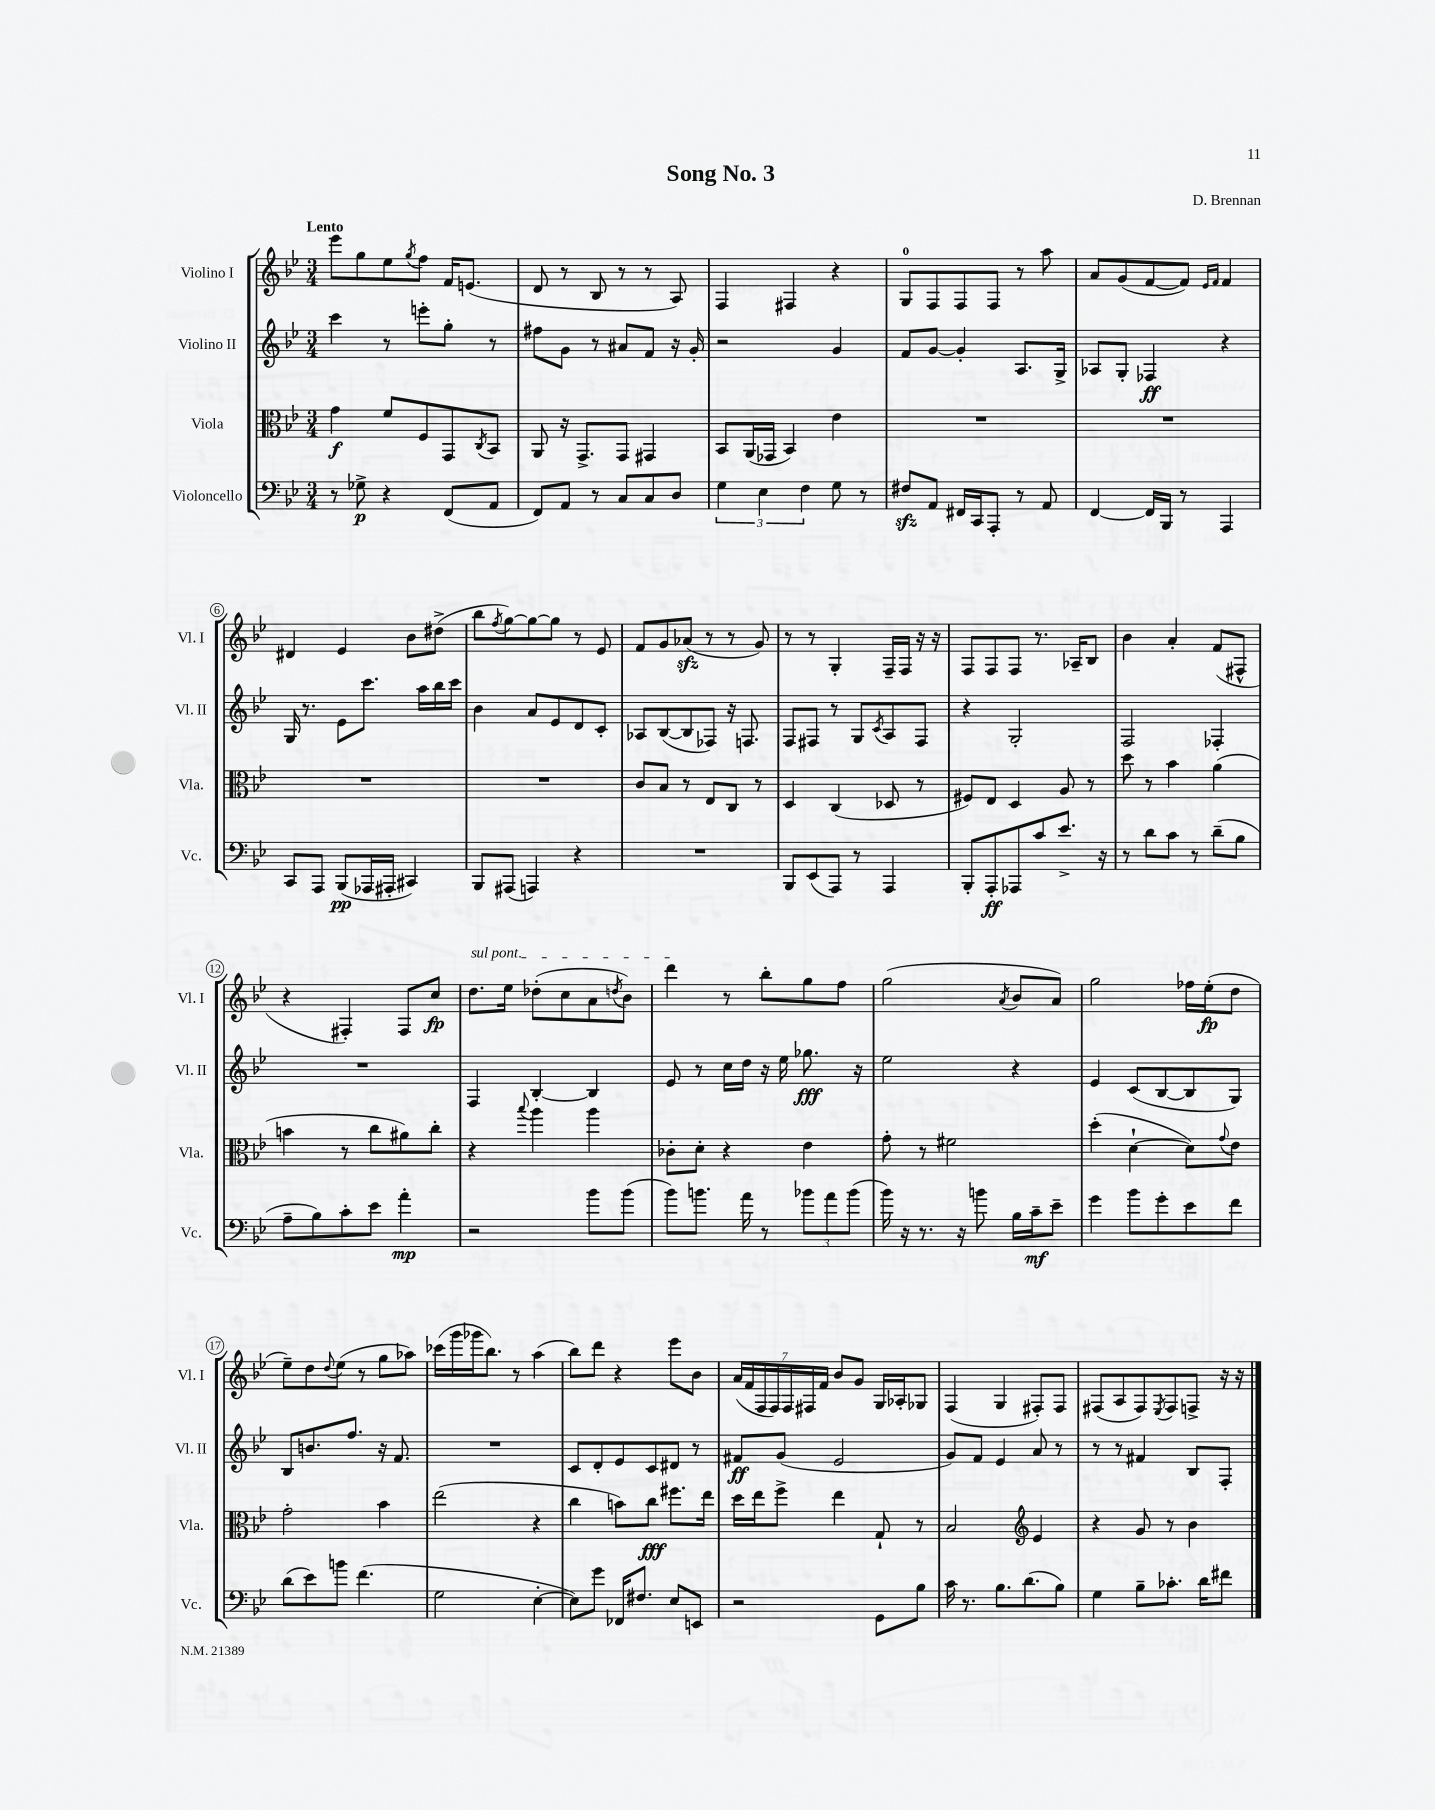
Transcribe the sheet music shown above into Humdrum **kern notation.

**kern	**kern	**kern	**kern
*staff4	*staff3	*staff2	*staff1
*clefF4	*clefC3	*clefG2	*clefG2
*k[b-e-]	*k[b-e-]	*k[b-e-]	*k[b-e-]
*M3/4	*M3/4	*M3/4	*M3/4
8r	4g	4ccc	8eee-
8G-^	.	.	8gg
4r	8f	8r	8ee-
.	.	.	8qgg
.	8F	8eee'	8ff
(8FF	8GG	8gg'	16f
.	.	.	(8.e
.	8qC	.	.
8AA	8BB-	8r	.
=	=	=	=
8FF)	8AA	8ff#	8d
8AA	16r	8g	8r
.	8.GG^	.	.
8r	.	8r	8B-
8C	8GG	8a#	8r
8C	4GG#	8f	8r
8D	.	16r	8A)
.	.	16g'	.
=	=	=	=
6G	8BB-	2r	4F
.	(16AA	.	.
6E-	.	.	.
.	16GG-	.	.
.	4BB-)	.	4F#
6F	.	.	.
8G	4e-	4g	4r
8r	.	.	.
=	=	=	=
8F#	2.r	8f	8G
8AA	.	[8g	8F
16FF#	.	4g']	8F
16CC	.	.	.
8AAA'	.	.	8F
8r	.	8.A	8r
8AA	.	.	8aa
.	.	16G^	.
=	=	=	=
[4FF	2.r	8A-	8a
.	.	8G'	(8g
16FF]	.	4F-	[8f
16BBB-	.	.	.
8r	.	.	8f])
.	.	.	16qqe-
.	.	.	16qqf
4AAA	.	4r	4f
=	=	=	=
8CC	2.r	16G	4d#
.	.	8.r	.
8AAA	.	.	.
(8BBB-	.	8e-	4e-
16AAA-	.	8.ccc	.
16AAA#'	.	.	.
4CC#)	.	.	8b-
.	.	16aa	.
.	.	16bb-	(8dd#^
.	.	16ccc	.
=	=	=	=
8BBB-	2.r	4b-	8bb-
.	.	.	8qff
(8AAA#	.	.	[8gg)
4AAA)	.	8a	8gg_
.	.	8e-	8gg]
4r	.	8d	8r
.	.	8c'	8e-
=	=	=	=
2.r	8c	8A-	8f
.	8B-	([8B-	8g
.	8r	8B-]	(8a-
.	8E-	8F-)	8r
.	8C	16r	8r
.	.	8.F	.
.	8r	.	8g)
=	=	=	=
8BBB-	4D	8F	8r
(8EE-	.	8F#	8r
8AAA)	(4C	8r	4G'
8r	.	8G	.
.	.	8qc	.
4AAA	8D-	8A	16F~
.	.	.	16F
.	8r	8F#	16r
.	.	.	16r
=	=	=	=
8BBB-'	8F#)	4r	8F
8AAA'	8E-	.	8F
8AAA-	4D	2G'	8F
8c	.	.	8.r
8.e-^	8A	.	.
.	.	.	16A-~
.	8r	.	8B-
16r	.	.	.
=	=	=	=
8r	8dd	2F	4b-
8d	8r	.	.
8c	4b-	.	4a'
8r	.	.	.
(8d~	(4a	4F-'	(8f
8B-	.	.	8F#^^
=	=	=	=
8A~	4b	2.r	4r
8B-)	.	.	.
8c'	8r	.	4F#')
8e-	8cc	.	.
4a'	8a#)	.	8F#
.	8cc'	.	8cc
=	=	=	=
2r	4r	4F	8.dd
.	.	.	16ee-
.	8qqbb-	.	.
.	4aa	[4B-'	(8dd-'
.	.	.	8cc
8b-	4aa	4B-]	8a
.	.	.	8qdd
(8b-	.	.	8b-)
=	=	=	=
8b-)	8c-'	8e-	4ddd
8.b	8d'	8r	.
.	4r	16cc	8r
16a	.	16dd	.
8r	.	16r	8bb-'
.	.	16ee-	.
12b-	4e-	8.gg-	8gg
12a	.	.	.
.	.	.	8ff
(12b-	.	.	.
.	.	16r	.
=	=	=	=
16b-)	8g'	2ee-	(2gg
16r	.	.	.
8.r	8r	.	.
.	2f#	.	.
16r	.	.	.
8b	.	.	.
.	.	.	8qa
16B-	.	4r	8b-
16c~	.	.	.
8e-~	.	.	8a)
=	=	=	=
4g	(4dd'	4e-	2gg
8b-	[4d`	(8c	.
8g'	.	[8B-	.
8e-	8d])	8B-]	16ff-
.	.	.	(16ee-'
.	8qqg	.	.
8f	8e-	8G)	8dd
=	=	=	=
(8d	2g'	8B-	8ee-~)
8e-)	.	8.b	8dd
.	.	.	8qqdd
8b	.	.	(8ee-
.	.	8.ff	.
(4.f	.	.	8r
.	4b-	16r	8gg
.	.	8.f	.
.	.	.	8aa-)
=	=	=	=
2G	(2ee-	2.r	(16ccc-
.	.	.	16ggg
.	.	.	16ggg-
.	.	.	8.bb-)
.	.	.	8r
[4E-'	4r	.	(4aa
=	=	=	=
8E-])	4cc	8c	8bb-)
8g	.	8d'	8ddd
16FF-	8b)	8e-	4r
8.F#	.	.	.
.	8cc	8c	.
8E-	8.ff#	8d#	8eee-
8EE	.	8r	8b-
.	16ee-	.	.
=	=	=	=
2r	16dd	8f#	(28a
.	.	.	28f
.	16ee-	.	.
.	.	.	28F
.	.	.	28F)
.	8ff^	(8g	.
.	.	.	28F
.	.	.	28F#
.	.	.	28f
.	4ee-	2e-	8b-
.	.	.	8g
8GG	8G`	.	16G
.	.	.	16A-'
8B-	8r	.	8G-
=	=	=	=
16c	2B-	8g)	(4F
8.r	.	.	.
.	.	8f	.
8.B-	.	4e-	4G
(8.d	.	.	.
*	*clefG2	*	*
.	4e-	8a	8F#')
8B-)	.	8r	8F#
=	=	=	=
4G	4r	8r	(8F#
.	.	8r	8A
8B-~	8g	4f#	8F#)
.	.	.	8qE-
8.c-'	8r	.	8F#
.	4b-	8B-	8F^
16d	.	.	.
8f#	.	8F'	16r
.	.	.	16r
==	==	==	==
*-	*-	*-	*-
